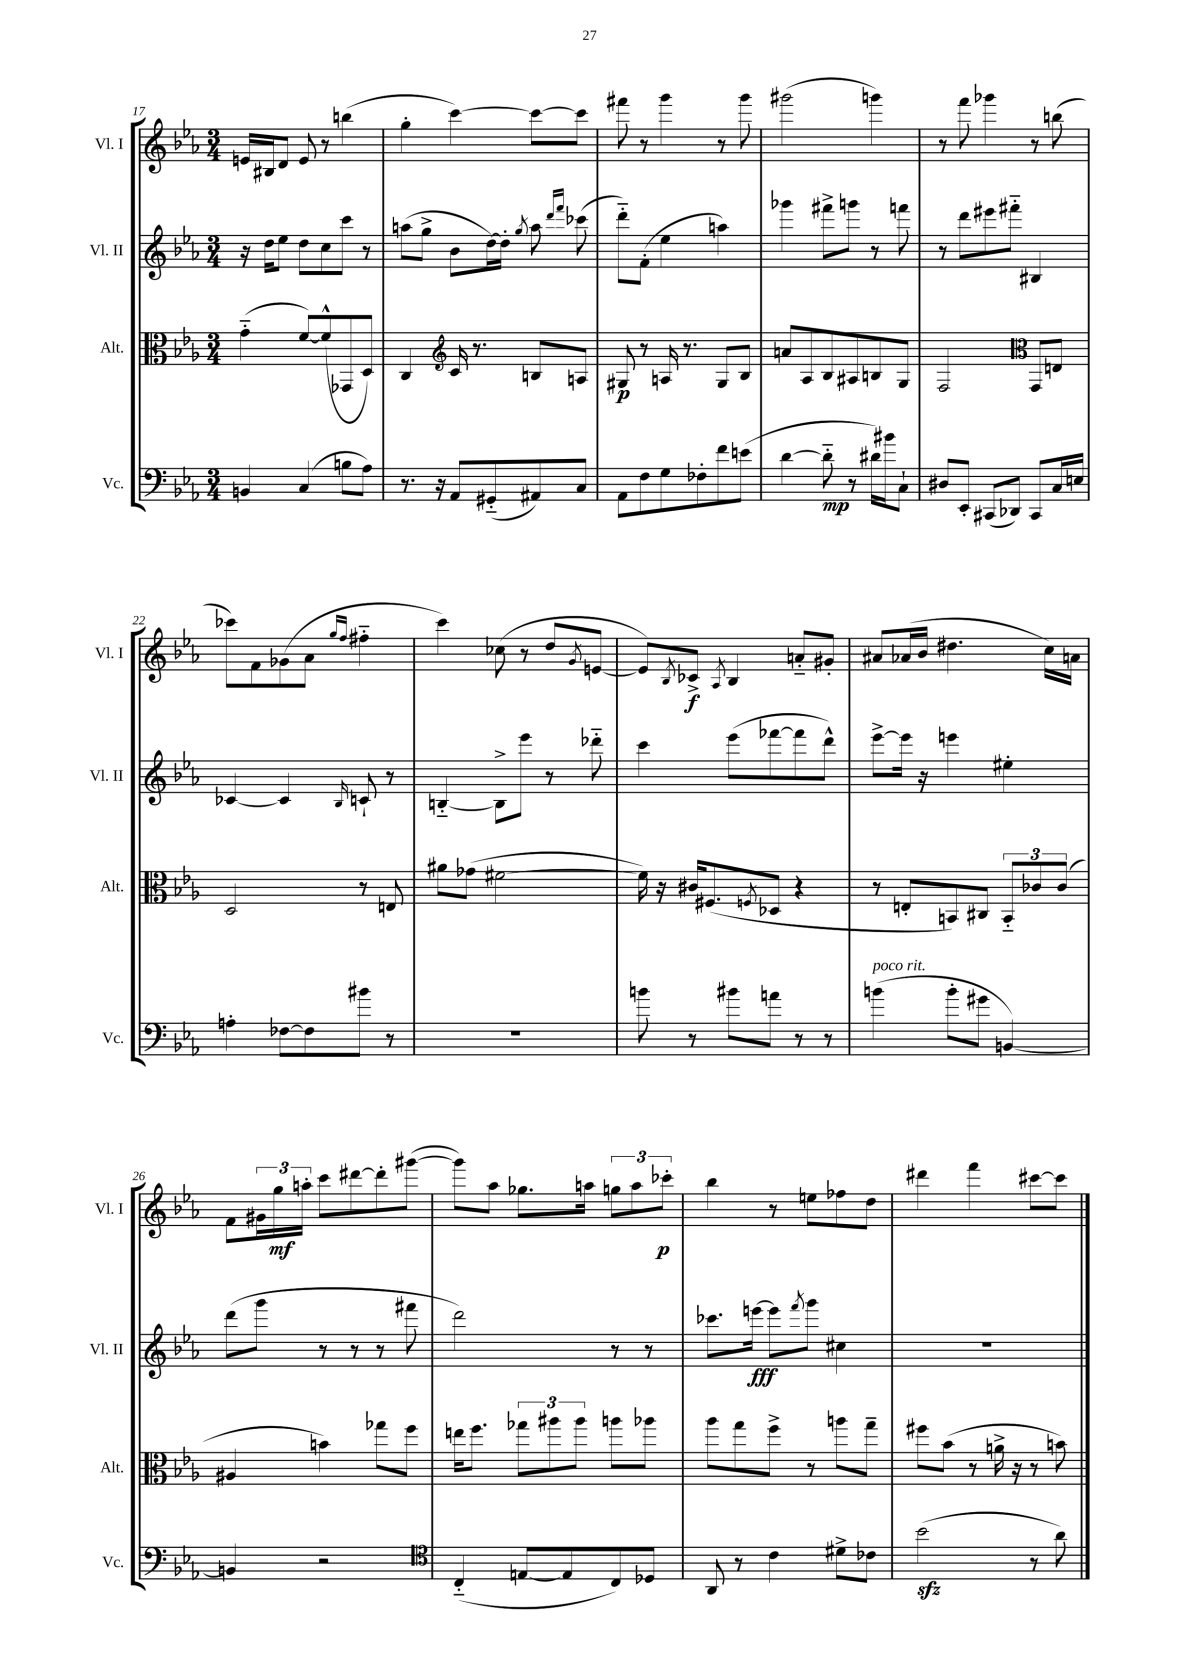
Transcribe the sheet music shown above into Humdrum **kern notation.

**kern	**dynam	**kern	**dynam	**kern	**dynam	**kern	**dynam
*part4	*part4	*part3	*part3	*part2	*part2	*part1	*part1
*staff4	*staff4	*staff3	*staff3	*staff2	*staff2	*staff1	*staff1
*I"Vc.	*	*I"Alt.	*	*I"Vl. II	*	*I"Vl. I	*
*I'Vc.	*	*I'Alt.	*	*I'Vl. II	*	*I'Vl. I	*
*clefF4	*	*clefC3	*	*clefG2	*	*clefG2	*
*k[b-e-a-]	*	*k[b-e-a-]	*	*k[b-e-a-]	*	*k[b-e-a-]	*
*M3/4	*	*M3/4	*	*M3/4	*	*M3/4	*
=17	=17	=17	=17	=17	=17	=17	=17
4BBn/	.	(4g\	.	16r	.	16en/LL	.
.	.	.	.	16dd\KL	.	16B#X/J	.
.	.	.	.	8ee-\J	.	8d/J	.
(4C/	.	[8f/L)	.	8dd\L	.	8e/	.
.	.	(8f^^/]	.	8cc\	.	8r	.
8Bn\L	.	8GG-X/	.	8ccc\J	.	(4bbn\	.
8A-\J)	.	8D/J)	.	8r	.	.	.
=18	=18	=18	=18	=18	=18	=18	=18
8.r	.	4C/	.	(8aan\L	.	4gg'\	.
.	.	.	.	8gg^\J	.	.	.
16r	.	.	.	.	.	.	.
*	*	*clefG2	*	*	*	*	*
8AA-/L	.	16c/	.	8b-\L	.	[4ccc\)	.
.	.	8.r	.	.	.	.	.
(8GG#X/	.	.	.	[16dd\L)	.	.	.
.	.	.	.	16dd'\JJ]	.	.	.
.	.	.	.	8qgg/	.	.	.
8AA#X/)	.	8Bn/L	.	8aa\	.	8ccc\L_	.
.	.	.	.	16qqddd/LL	.	.	.
.	.	.	.	16qqfff/JJ	.	.	.
8C/J	.	8An/J	.	(8ccc-X\	.	8ccc\J]	.
=19	=19	=19	=19	=19	=19	=19	=19
8AA-\L	.	8G#X/	p	8ddd\L)	.	8fff#X\	.
8F\	.	8r	.	(8f'\J	.	8r	.
8G\	.	16An/	.	4ee-\	.	4ggg\	.
.	.	8.r	.	.	.	.	.
8F-X'\	.	.	.	.	.	.	.
8f\	.	8G#/L	.	4aan\)	.	8r	.
(8en\J	.	8B-/J	.	.	.	8ggg\	.
=20	=20	=20	=20	=20	=20	=20	=20
[4d\	.	8an/L	.	4ggg-X\	.	(2ggg#X\	.
.	.	8A-/	.	.	.	.	.
8d\]	mp	8B-/	.	8fff#X^\L	.	.	.
8r	.	8A#X/	.	8gggn\J	.	.	.
16d#X\LL)	.	8Bn/	.	8r	.	4gggn\)	.
16b#X\J	.	.	.	.	.	.	.
8C`\J	.	8G/J	.	8fffn\	.	.	.
=21	=21	=21	=21	=21	=21	=21	=21
8D#X/L	.	2F/	.	8r	.	8r	.
8EE-'/J	.	.	.	8ddd\L	.	8fff\	.
(8CC#X/L	.	.	.	8eee#X\	.	4ggg-X\	.
8DD-X/J)	.	.	.	8fff#X\J	.	.	.
*	*	*clefC3	*	*	*	*	*
8CC#/L	.	8GG/L	.	4B#X/	.	8r	.
16C/L	.	8En/J	.	.	.	(8bbn\	.
16En/JJ	.	.	.	.	.	.	.
!!LO:LB:g=z
=22	=22	=22	=22	=22	=22	=22	=22
4An'\	.	2D/	.	[4c-X/	.	8ccc-X\L)	.
.	.	.	.	.	.	8f\	.
[8F-X\L	.	.	.	4c-/]	.	(8g-X\	.
8F-\]	.	.	.	.	.	8a-\J	.
.	.	.	.	.	.	16qqgg/LL	.
.	.	.	.	16qqB-/	.	16qqff/JJ	.
8b#X\J	.	8r	.	8cn`/	.	4ff#X\	.
8r	.	8En/	.	8r	.	.	.
=23	=23	=23	=23	=23	=23	=23	=23
2.r	.	8a#X\L	.	[4Bn/	.	4ccc\)	.
.	.	(8g-X\J	.	.	.	.	.
.	.	[2f#X\	.	8B^\L]	.	(8cc-X\	.
.	.	.	.	8eee-\J	.	8r	.
.	.	.	.	8r	.	8dd/L	.
.	.	.	.	.	.	8qg/	.
.	.	.	.	8ddd-X\	.	[8en/J	.
=24	=24	=24	=24	=24	=24	=24	=24
8bn\	.	16f#\])	.	4ccc\	.	8e/L])	.
.	.	16r	.	.	.	.	.
.	.	.	.	.	.	8qB-/	.
8r	.	16c#X/KL	.	.	.	8c-X^/J	f
.	.	(8.F#X/	.	.	.	.	.
.	.	.	.	.	.	8qA-/	.
8b#X\L	.	.	.	(8eee-\L	.	4B-/	.
.	.	8qFn/	.	.	.	.	.
8an\J	.	8D-X/J	.	[8fff-X\	.	.	.
8r	.	4r	.	8fff-\]	.	8an/L	.
8r	.	.	.	8ddd^^\J)	.	8g#X'/J	.
=25	=25	=25	=25	=25	=25	=25	=25
!LO:TX:a:i:t=poco rit.	!	!	!	!	!	!	!
(4bn\	.	8r	.	[8eee-^\L	.	8a#X/L	.
.	.	8En'/L	.	16eee-\Jk]	.	(16a-X/L	.
.	.	.	.	16r	.	16b-/JJ	.
8b'\L	.	8BBn/)	.	4eeen\	.	4.dd#X\	.
8g#X\J	.	8C#X/J	.	.	.	.	.
[4BBn/)	.	12BB/L	.	4ee#X'\	.	.	.
.	.	12c-X/	.	.	.	.	.
.	.	.	.	.	.	16cc\LL)	.
.	.	(12c-/J	.	.	.	.	.
.	.	.	.	.	.	16an\JJ	.
!!LO:LB:g=z
=26	=26	=26	=26	=26	=26	=26	=26
4BBn/]	.	4A#X/	.	(8ddd\L	.	8f\L	.
.	.	.	.	8ggg\J	.	24g#X\L	.
.	.	.	.	.	.	24gg\	mf
.	.	.	.	.	.	24aan'\JJ	.
2r	.	4bn\)	.	8r	.	8ccc\L	.
.	.	.	.	8r	.	[8ddd#X\	.
.	.	8gg-X\L	.	8r	.	8ddd#'\]	.
.	.	8ff\J	.	8fff#X\	.	([8ggg#X\J	.
=27	=27	=27	=27	=27	=27	=27	=27
*clefC4	*	*	*	*	*	*	*
(4C/	.	16een\KL	.	2ddd\)	.	8ggg#\L])	.
.	.	8.ff\J	.	.	.	.	.
.	.	.	.	.	.	8aa-\J	.
[8En/L	.	12gg-X\L	.	.	.	8.gg-X\L	.
.	.	12aa#X\	.	.	.	.	.
8E/]	.	.	.	.	.	.	.
.	.	12aa#\J	.	.	.	.	.
.	.	.	.	.	.	16aan\Jk	.
8C/)	.	8aan\L	.	8r	.	12ggn\L	.
.	.	.	.	.	.	12aa\	.
8D-X/J	.	8aa-X\J	.	8r	.	.	.
.	.	.	.	.	.	12ccc-X'\J	p
=28	=28	=28	=28	=28	=28	=28	=28
8AA-/	.	8aa-\L	.	8.ccc-X\L	.	4bb-\	.
8r	.	8gg\	.	.	.	.	.
.	.	.	.	[16eeen\Jk	fff	.	.
4c\	.	8ff^\J	.	8eee\L]	.	8r	.
.	.	.	.	8qfff/	.	.	.
.	.	8r	.	8ggg\J	.	8een\L	.
8d#X^\L	.	8aan\L	.	4cc#X\	.	8ff-X\	.
8c-X\J	.	8gg~\J	.	.	.	8dd\J	.
=29	=29	=29	=29	=29	=29	=29	=29
(2b-zz\	.	8ff#X\L	.	2.r	.	4ddd#X\	.
.	.	(8b-\J	.	.	.	.	.
.	.	8r	.	.	.	4fff\	.
.	.	16an^\	.	.	.	.	.
.	.	16r	.	.	.	.	.
8r	.	8r	.	.	.	[8ccc#X\L	.
8a-\)	.	8bn\)	.	.	.	8ccc#\J]	.
==	==	==	==	==	==	==	==
*-	*-	*-	*-	*-	*-	*-	*-
